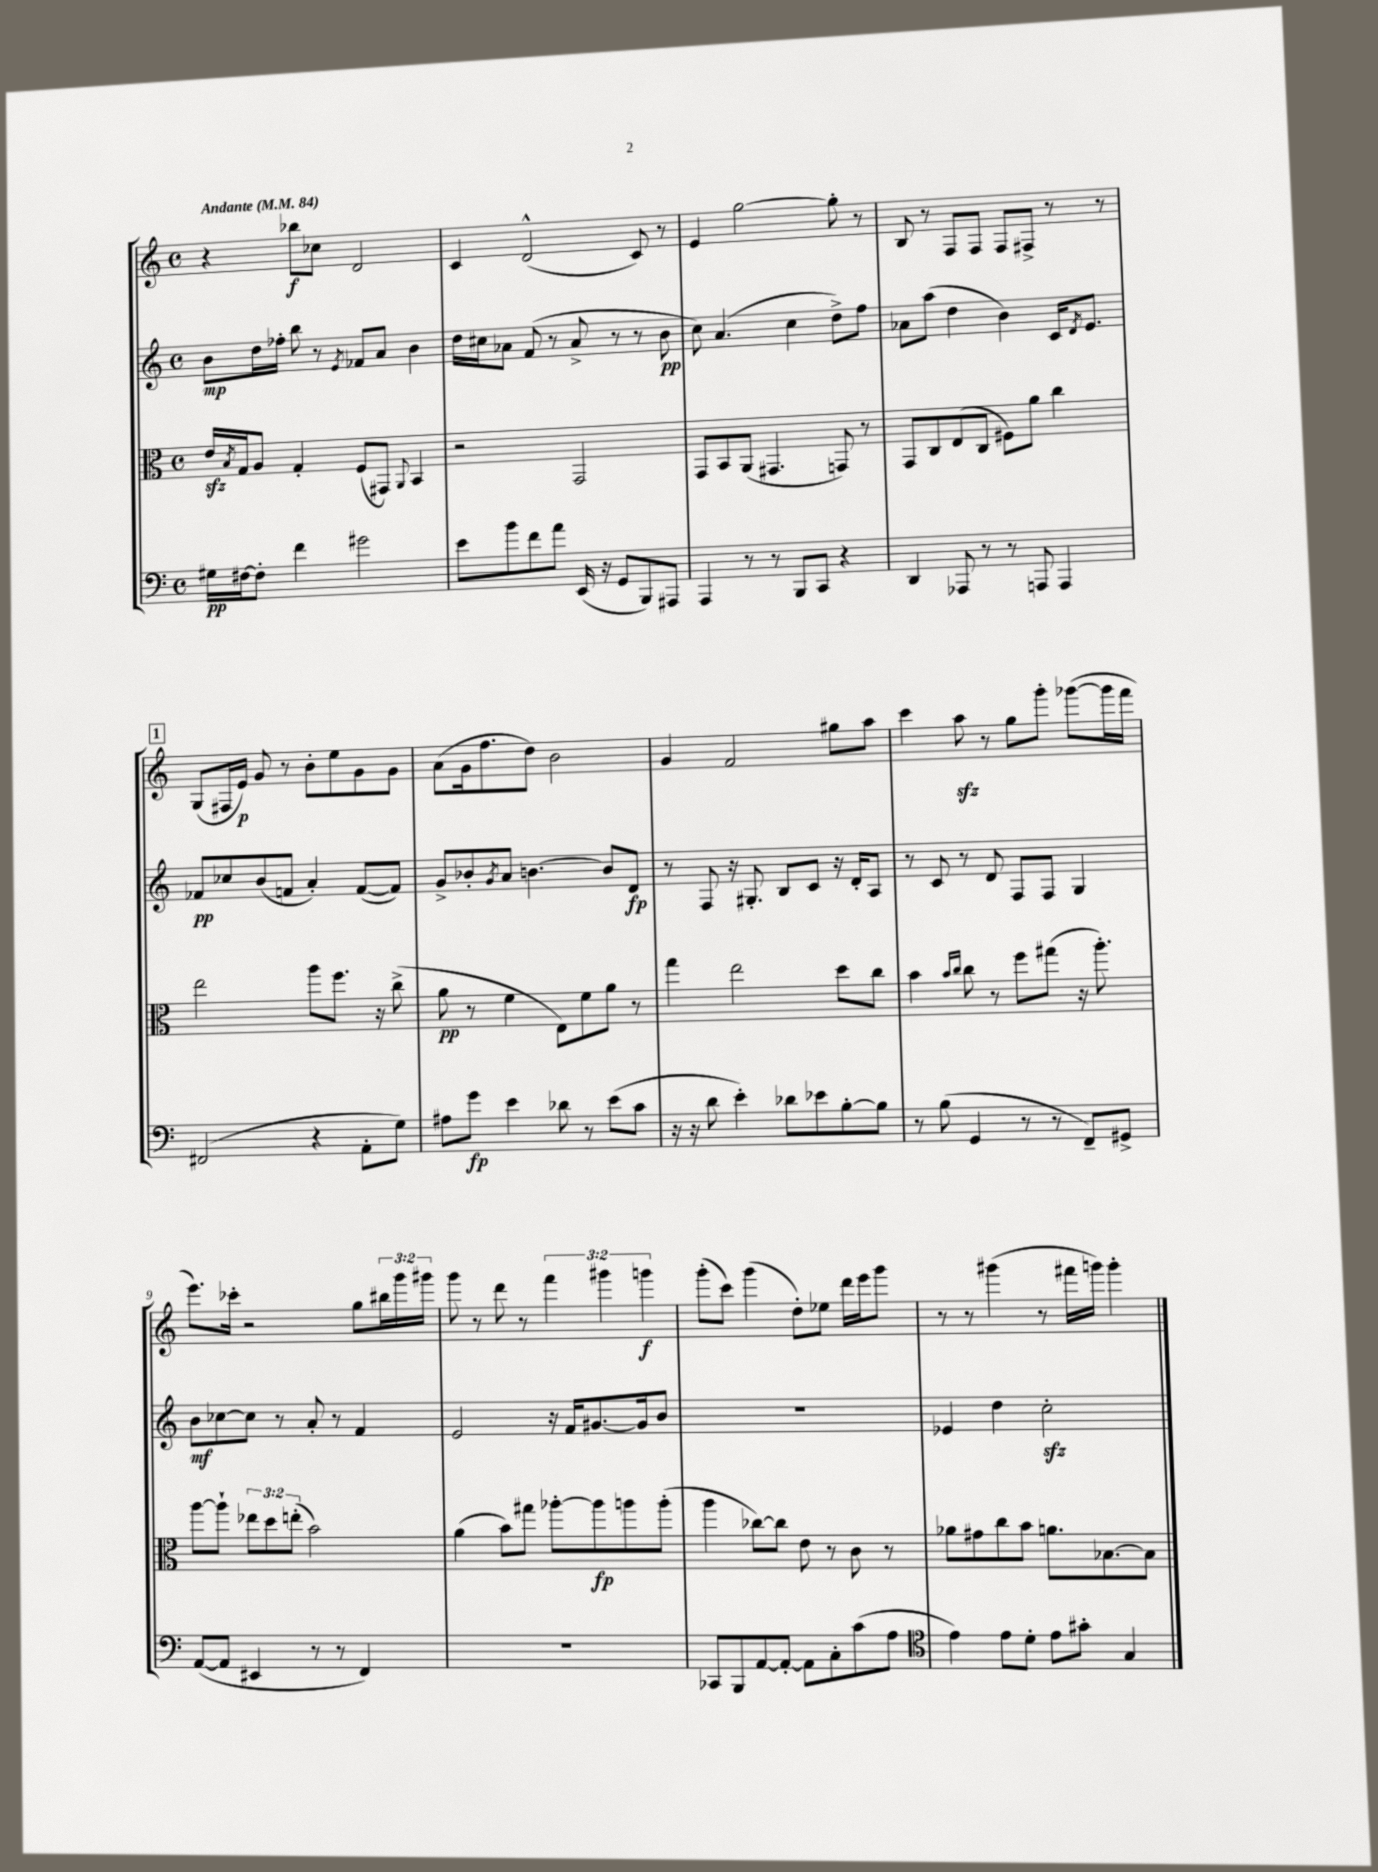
<<
\new StaffGroup <<
\new Staff = "s0" {
    \clef treble \key c \major \defaultTimeSignature \time 4/4 \override Staff.TupletNumber.text = #tuplet-number::calc-fraction-text \tempo "Andante" 4 = 84
    r4 bes''8\f ces''8 d'2 |
    c'4 d'2-^( c'8) r8 |
    e'4 g''2~ g''8-. r8 |
    b8 r8 f8 f8 f8 fis8-> r8 r8 |
    \mark \markup { \box "1" } g8( fis16 e'16\p) g'8 r8 b'8-. e''8 g'8 g'8 |
    a'8( g'16 f''8. d''8) b'2 |
    g'4 f'2 gis''8 a''8 |
    c'''4 a''8\sfz r8 g''8 g'''8-. ges'''8~( ges'''16 f'''16 |
    e'''8.) ces'''16-. r2 g''8 \tuplet 3/2 { bis''16 g'''16 gis'''16 } |
    g'''8 r8 d'''8 r8 \tuplet 3/2 { f'''4 gis'''4 g'''4\f } |
    g'''8-.( c'''8) g'''4( d''8-.) ees''8 d'''16 e'''16 g'''8 |
    r8 r8 gis'''4( r8 fis'''16 g'''16) g'''4-. \bar "|." |
}
\new Staff = "s1" {
    \clef treble \key c \major \defaultTimeSignature \time 4/4
    b'8\mp d''16 fes''16-. b''8 r8 \acciaccatura { e'8 } fes'8 a'8 b'4 |
    d''16 cis''16 aes'8 f'8( r8 aes'8-> r8 r8 b'8\pp |
    c''8) a'4.( c''4 d''8->) f''8 |
    aes'8 a''8( d''4 b'4) c'16 \acciaccatura { d'8 } e'8. |
    \mark \markup { \box "1" } fes'8\pp ces''8 b'8( f'8 a'4-.) f'8~( f'8) |
    g'8-> bes'8-. \acciaccatura { g'8 } a'8 b'4.~ b'8 d'8\fp |
    r8 f8 r16 gis8.-. b8 c'8 r16 d'16-. a8 |
    r8 c'8 r8 d'8 f8 f8 g4 |
    b'8\mf ces''8~ ces''8 r8 a'8-. r8 f'4 |
    e'2 r16 f'16 gis'8.~ gis'16 b'8 |
    R1 |
    ees'4 d''4 c''2-.\sfz \bar "|." |
}
\new Staff = "s2" {
    \clef alto \key c \major \defaultTimeSignature \time 4/4 \override Staff.TupletNumber.text = #tuplet-number::calc-fraction-text
    e'16\sfz \acciaccatura { b8 } g16 a8 g4-. f8( gis,8) \appoggiatura { a,8 } b,4 |
    r2 g,2 |
    g,8 b,8 a,8( gis,4. g,8) r8 |
    g,8 c8 e8( c8 fis8) a'8 c''4 |
    \mark \markup { \box "1" } e''2 a''8 f''8. r16 c''8->( |
    a'8\pp r8 f'4 e8) f'8 a'8 r8 |
    g''4 e''2 d''8 c''8 |
    b'4 \grace { b'16 c''16 } c''8 r8 f''8 gis''8( r16 a''8.-.) |
    a''8~ a''8-! \tuplet 3/2 { ees''8 d''8 e''8-.( } b'2) |
    a'4( b'8) gis''8 aes''8~-. aes''8\fp a''8 a''8-.( |
    a''4 ces''8~) ces''8 e'8 r8 c'8 r8 |
    aes'8 gis'8 c''8 b'8 a'8. bes8.~ bes8 \bar "|." |
}
\new Staff = "s3" {
    \clef bass \key c \major \defaultTimeSignature \time 4/4
    gis16\pp fis16~ fis8-. f'4 gis'2 |
    e'8 b'8 f'8 a'8 e,16( r16 g,8 b,,8) ais,,8 |
    a,,4 r8 r8 b,,8 c,8 r4 |
    d,4 aes,,8 r8 r8 a,,8 a,,4 |
    \mark \markup { \box "1" } fis,2( r4 a,8-. g8) |
    ais8 g'8\fp e'4 des'8 r8 e'8( c'8 |
    r16 r16 d'8 e'4-.) des'8 ees'8 b8~-. b8 |
    r8 b8( g,4 r8 r8 f,8--) gis,8-> |
    a,8~( a,8 eis,4 r8 r8 f,4) |
    R1 |
    ces,8 b,,8 a,8~ a,8~-. a,8 c8-. c'8( a8 |
    \clef tenor e'4) e'8 d'8-. e'8 gis'8-. g4 \bar "|." |
}
>>
>>
